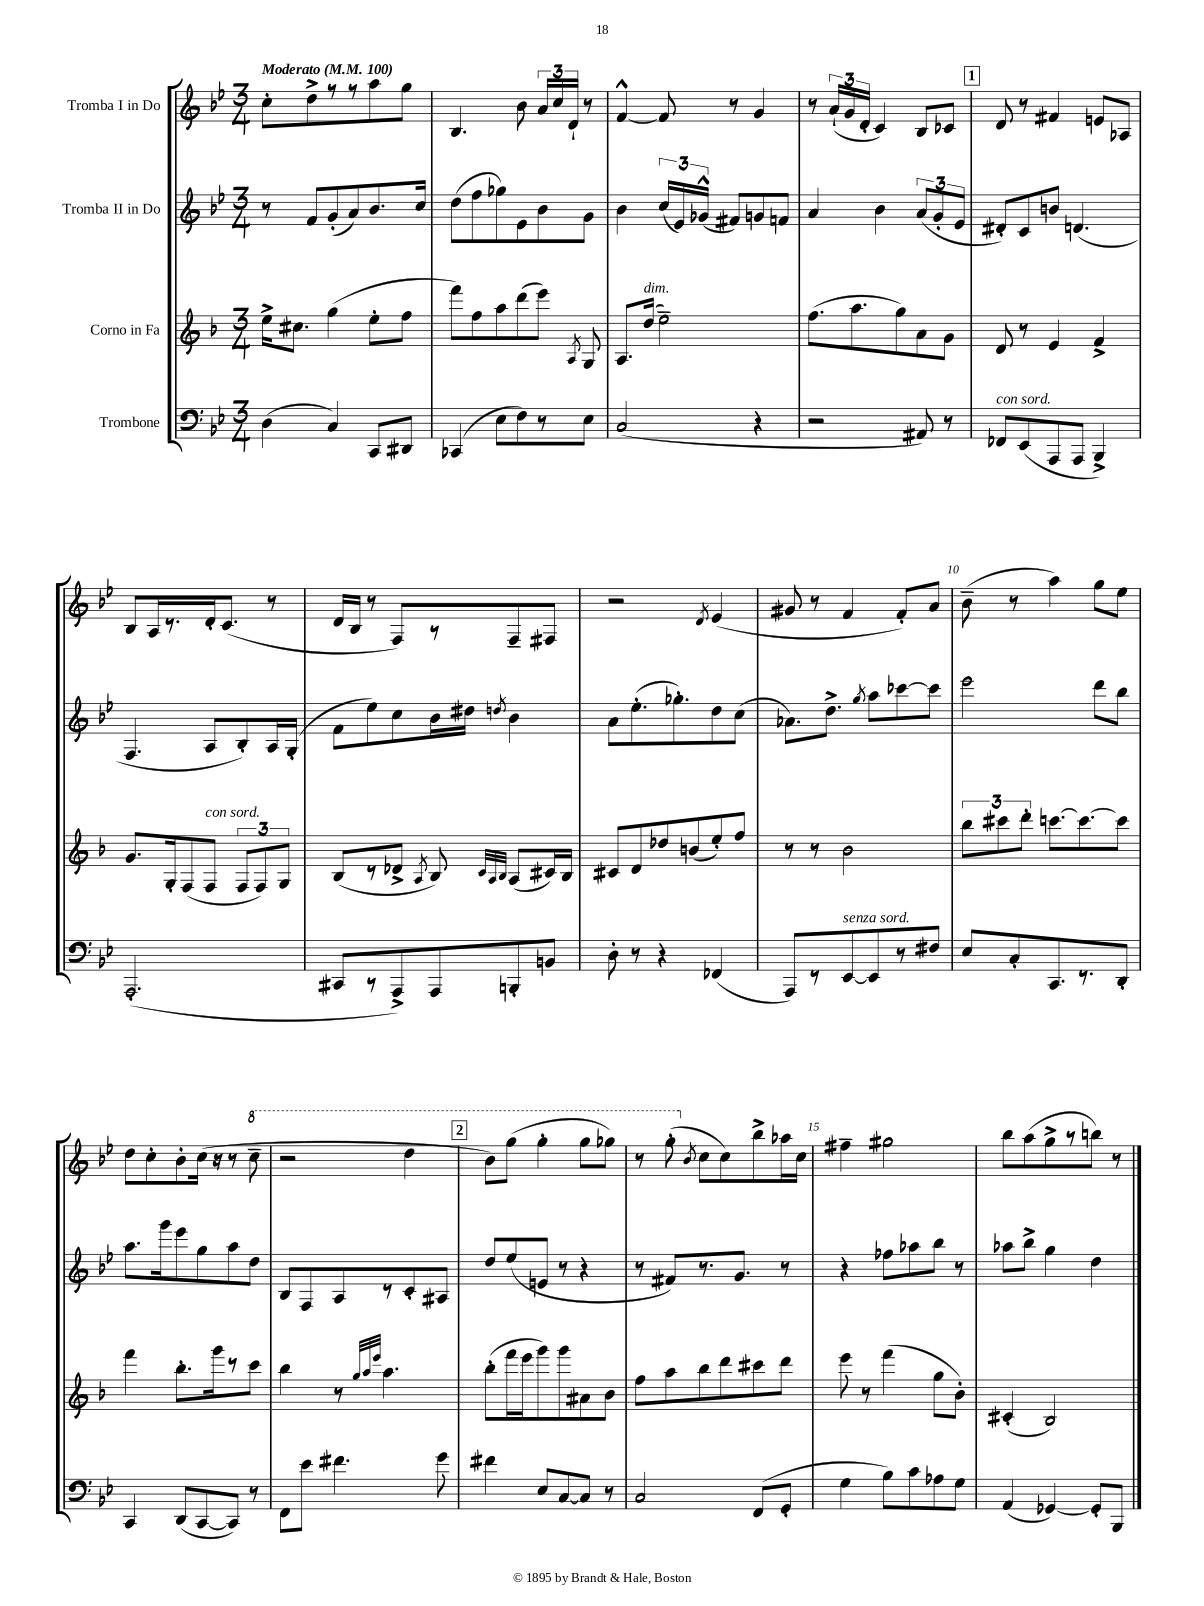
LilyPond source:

<<
\new StaffGroup <<
\new Staff = "s0" \with { instrumentName = "Tromba I in Do" } {
    \clef treble \key bes \major \numericTimeSignature \time 3/4 \tempo "Moderato" 4 = 100
    \autoBeamOff c''8[-. d''8-> r8 r8 a''8 g''8] |
    bes4. bes'8 \tuplet 3/2 { a'16[ c''16 d'16]-! } r8 |
    f'4~-^ f'8 r8 g'4 |
    r8 \tuplet 3/2 { a'16[-!( g'16 d'16]-. } c'4) bes8[ ces'8] |
    \mark \markup { \box "1" } d'8 r8 fis'4 e'8[ aes8] |
    bes8[ a16 r8. d'16-. c'8.]( r8 |
    d'16[ bes16] r8 f8[) r8 f8-- fis8] |
    r2 \acciaccatura { d'8 } ees'4( |
    gis'8 r8 f'4 f'8[-.) a'8] |
    bes'8--( r8 a''4) g''8[ ees''8] |
    d''8[ c''8-. bes'8-. c''16]( r16 r8 \ottava #1 c'''8-- |
    r2 d'''4 |
    \mark \markup { \box "2" } bes''8[) g'''8]( g'''4-. g'''8[ ges'''8]) |
    r8 g'''8-.( \ottava #0 \acciaccatura { bes'8 } c''8[ c''8) bes''8-> aes''16 c''16] |
    fis''4-- gis''2 |
    bes''8[ a''8( g''8-> r8 b''8]) r8 \bar "|." |
}
\new Staff = "s1" \with { instrumentName = "Tromba II in Do" } {
    \clef treble \key bes \major \numericTimeSignature \time 3/4
    \autoBeamOff r8 f'8[ g'8-.( a'8) bes'8. c''16] |
    d''8[( f''8 ges''8) ees'8 bes'8 g'8] |
    bes'4 \tuplet 3/2 { c''16[( ees'16) ges'16]-^( } fis'8[) g'8 f'8] |
    a'4 bes'4 \tuplet 3/2 { a'8[( g'8-. ees'8] } |
    \mark \markup { \box "1" } dis'8[-.) c'8 b'8] d'4.( |
    f4. a8[ bes8-.) a16 g16]-.( |
    f'8[ ees''8) c''8 bes'16 dis''16] \acciaccatura { d''8 } bes'4 |
    a'8[ ees''8.-.( ges''8.-.) d''8 c''8]( |
    aes'8.[) d''8.]-> \acciaccatura { g''8 } a''8[ ces'''8~ ces'''8] |
    ees'''2 d'''8[ bes''8] |
    a''8.[ g'''16 ees'''8 g''8 a''8 d''8] |
    bes8[ f8 a8 r8 c'8-. ais8] |
    \mark \markup { \box "2" } d''8[ ees''8( e'8] r8 r4 |
    r8 fis'8[) r8. g'8.] r8 |
    r4 fes''8[ aes''8 bes''8] r8 |
    aes''8[ bes''8]-> g''4 d''4 \bar "|." |
}
\new Staff = "s2" \with { instrumentName = "Corno in Fa" } {
    \clef treble \key f \major \numericTimeSignature \time 3/4
    \autoBeamOff e''16[-> cis''8.] g''4( e''8[-. f''8] |
    f'''8[) f''8 a''8 d'''8( e'''8]) \acciaccatura { a8 } g8 |
    a8.[ d''16]^\markup { \italic "dim." }( e''2--) |
    f''8.[( a''8. g''8) a'8 g'8] |
    \mark \markup { \box "1" } d'8 r8 e'4 f'4-> |
    g'8.[ g16-. f8( f8]^\markup { \italic "con sord." } \tuplet 3/2 { f8[ f8) g8] } |
    bes8[( r8 des'8]-> \acciaccatura { a8 } bes8) \grace { c'32[ a32 bes32] } a8[( cis'16) bes16] |
    cis'8[ d'8 des''8 b'8( e''8-.) f''8] |
    r8 r8 bes'2 |
    \tuplet 3/2 { bes''8[ cis'''8 d'''8]-. } c'''8.[~ c'''8.~ c'''8] |
    f'''4 bes''8.[-. g'''16 r8 c'''8] |
    bes''4 r8 \grace { g''32[ a''32 e'''32] } a''4. |
    \mark \markup { \box "2" } bes''8[-.( f'''16 e'''16 g'''8) g'''8 ais'8 bes'8] |
    f''8[ a''8 bes''8 d'''8 cis'''8 d'''8] |
    e'''8 r8 f'''4( g''8[ bes'8]-.) |
    cis'4-.( bes2) \bar "|." |
}
\new Staff = "s3" \with { instrumentName = "Trombone" } {
    \clef bass \key bes \major \numericTimeSignature \time 3/4
    \autoBeamOff d4( c4) c,8[ dis,8] |
    ces,4( ees8[ f8) r8 ees8] |
    c2( r4 |
    r2 ais,8) r8 |
    \mark \markup { \box "1" } fes,8[^\markup { \italic "con sord." } ees,8( a,,8 a,,8] bes,,4->) |
    a,,2.-.( |
    cis,8[ r8 a,,8->) a,,8 b,,8-. b,8] |
    d8-. r8 r4 fes,4( |
    a,,8[) r8 ees,8~^\markup { \italic "senza sord." } ees,8 r8 fis8] |
    ees8[ c8-. c,8. r8. d,8]-. |
    c,4 d,8[( c,8~ c,8]) r8 |
    f,8[ ees'8] fis'4. g'8 |
    \mark \markup { \box "2" } fis'4 ees8[ c8~ c8] r8 |
    c2 f,8[( g,8]-. |
    g4 bes8[) c'8 aes8 g8] |
    a,4( ges,4~) ges,8[-. bes,,8] \bar "|." |
}
>>
>>
\layout { \context { \Score \override BarNumber.break-visibility = ##(#f #t #t) barNumberVisibility = #(every-nth-bar-number-visible 5) } }
